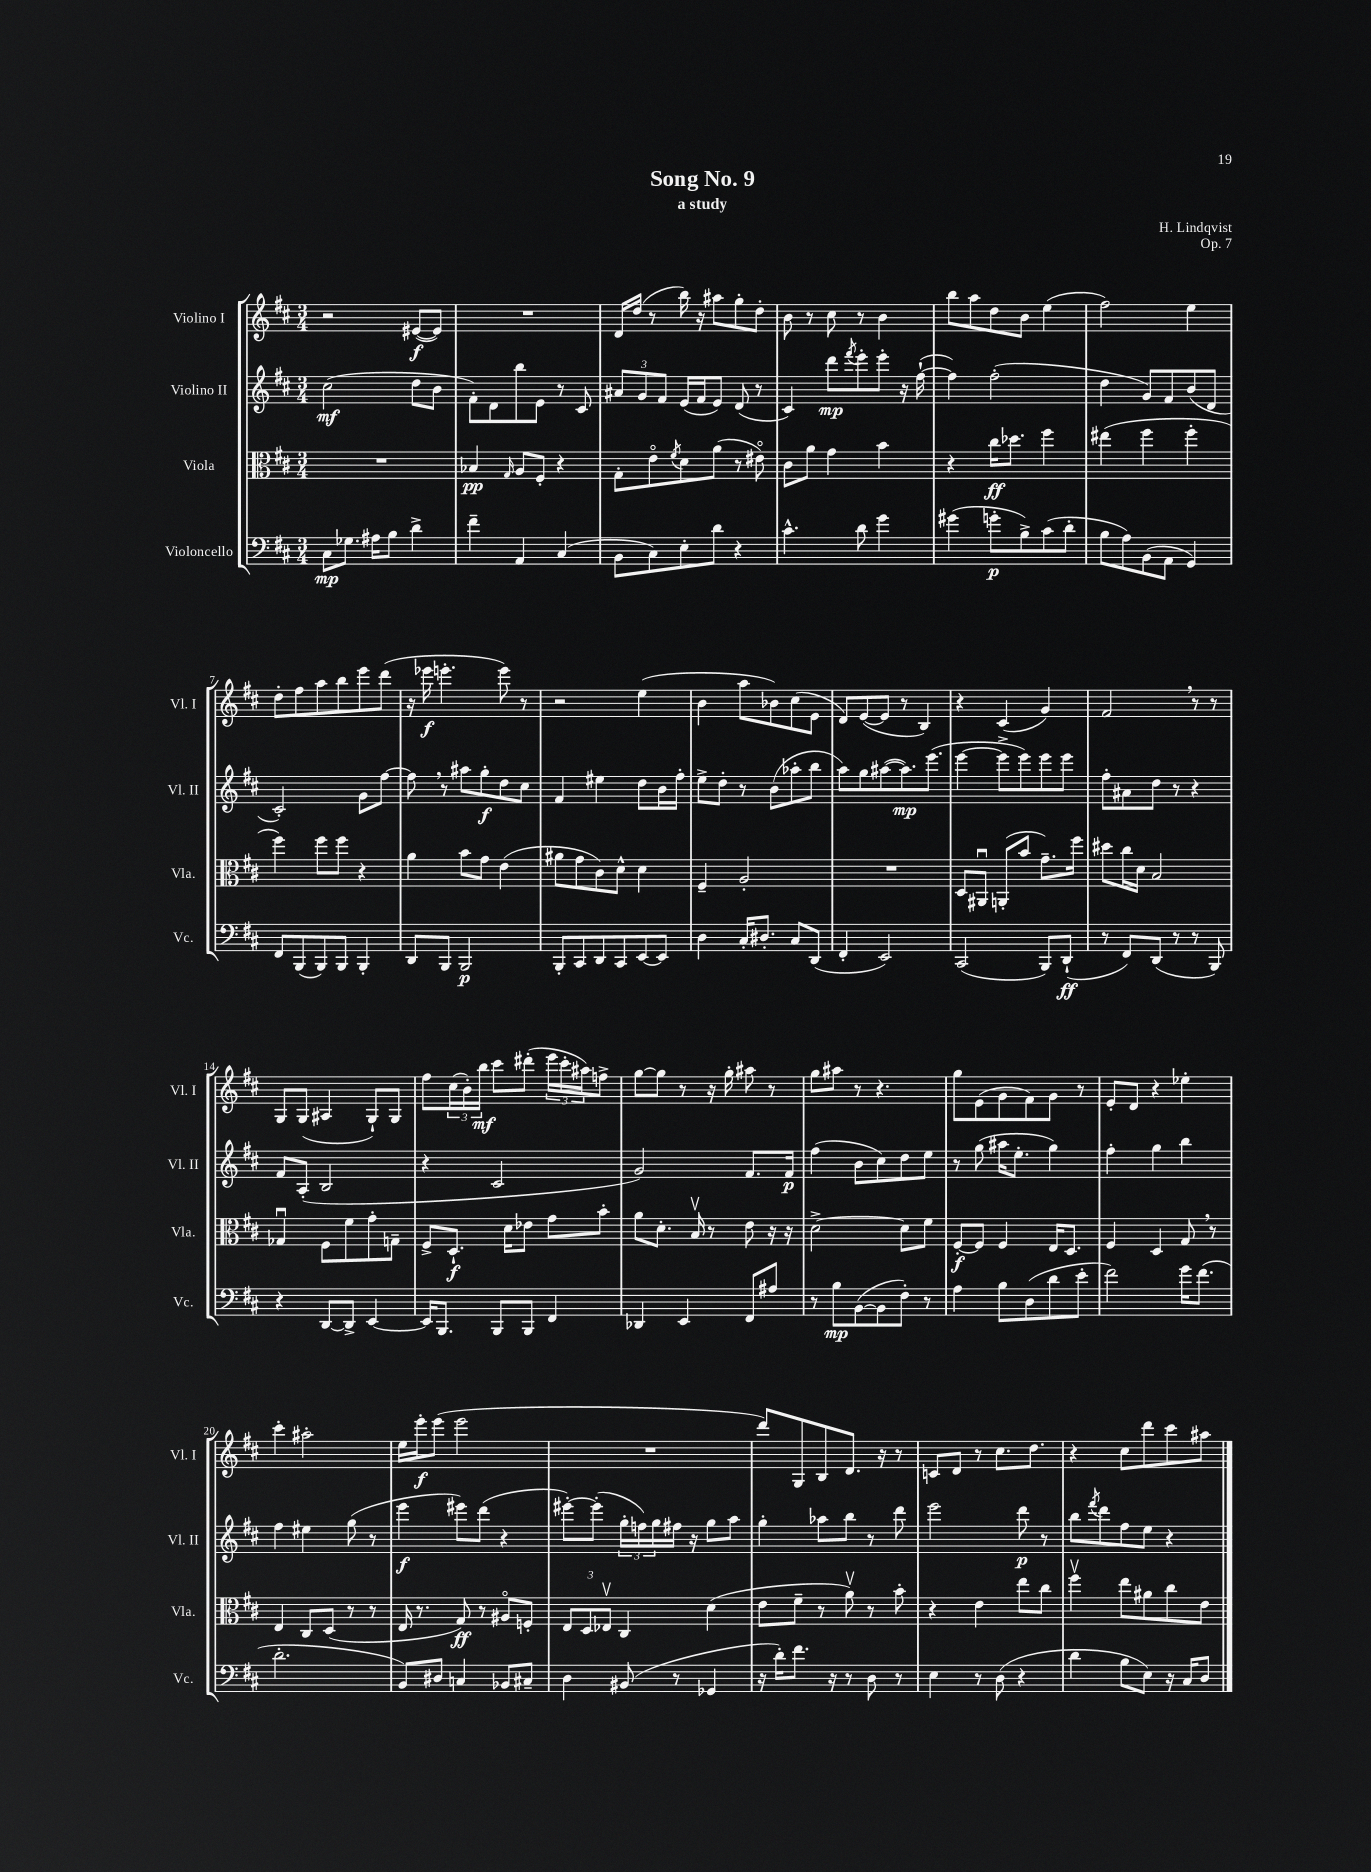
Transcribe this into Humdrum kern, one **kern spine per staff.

**kern	**kern	**kern	**kern
*staff4	*staff3	*staff2	*staff1
*clefF4	*clefC3	*clefG2	*clefG2
*k[f#c#]	*k[f#c#]	*k[f#c#]	*k[f#c#]
*M3/4	*M3/4	*M3/4	*M3/4
8C#	2.r	(2cc#	2r
8.G-	.	.	.
16A#	.	.	.
8B	.	.	.
4d^	.	8dd	([8e#
.	.	8b	8e#])
=	=	=	=
4f#~	4B-	8f#')	2.r
.	.	8d	.
.	16qqG	.	.
4AA	8A	8bb	.
.	8F#'	8e	.
(4C#	4r	8r	.
.	.	8c#	.
=	=	=	=
8BB	8G'	12a#	16d
.	.	.	(16dd
.	.	12g	.
8C#)	8eo	.	8r
.	.	12f#	.
.	8qf#	.	.
8E'	8d	(16e	16bb)
.	.	16f#	16r
8d	(8a	8e)	8aa#
4r	8r	(8d	8gg'
.	8e#o)	8r	8dd'
=	=	=	=
4.c#^^	8c#	4c#)	8b
.	8a	.	8r
.	4g	8ddd	8cc#
.	.	8qfff#	.
8d	.	8eee'	8r
4g	4b	8eee'	4b
.	.	16r	.
.	.	([16ff#`	.
=	=	=	=
(4g#	4r	4ff#])	8bb
.	.	.	8aa
8g'	16cc#	(2ff#'	8dd
.	8.dd-	.	.
8B^)	.	.	8b
(8c#	4ff#	.	(4ee
8d'	.	.	.
=	=	=	=
8B	(4ee#	4dd	2ff#)
8A)	.	.	.
(8BB	4ff#	8g)	.
8AA	.	8f#	.
4GG)	4ff#'	(8b	4ee
.	.	8d	.
=	=	=	=
8FF#	4ff#)	2c#')	8dd'
(8BBB	.	.	8ff#
8BBB)	8ff#	.	8aa
8BBB	8ff#	.	8bb
4BBB'	4r	8g	8eee
.	.	[8ff#	(8ddd
=	=	=	=
8DD	4a	8ff#]	16r
.	.	.	16eee-
8BBB	.	8r	4.eee'
2BBB	8b	8aa#	.
.	8g	8gg'	.
.	(4e	8dd	8eee)
.	.	8cc#	8r
=	=	=	=
8BBB'	8a#	4f#	2r
8CC#	8g	.	.
8DD	8c#)	4ee#	.
8CC#	8d^^	.	.
[8EE	4d	8dd	(4ee
8EE]	.	16b	.
.	.	16ff#'	.
=	=	=	=
4D	4F#~	8ee^	4b
.	.	8dd'	.
16C#'	2A'	8r	8aa
8.D#'	.	.	.
.	.	(8b	8b-)
8C#	.	8aa-'	(8cc#
(8DD	.	8bb	8e
=	=	=	=
4FF#'	2.r	8aa)	8d)
.	.	8gg	([8e
2EE)	.	([8aa#	8e]
.	.	8.aa#])	8r
.	.	.	4B)
.	.	(8.eee	.
=	=	=	=
(2CC#	8D	[4eee	4r
.	8AA#u	.	.
.	(8AA'	8eee^]	(4c#
.	8b	8eee)	.
8BBB)	8.g~)	8eee	4g)
(8DD`	.	8eee	.
.	16ff#	.	.
=	=	=	=
8r	8dd#	8ff#'	2f#
8FF#)	16cc#	8a#	.
.	16d	.	.
(8DD	2B	8dd	.
8r	.	8r	.
8r	.	4r	8r
8BBB)	.	.	8r
=	=	=	=
4r	4G-u	8f#	8G
.	.	(8A'	(8G
[8DD	8F#	2B	4A#
8DD^]	8f#	.	.
[4EE	8g'	.	8G`)
.	8G~	.	8G
=	=	=	=
16EE]	8F#^	4r	8ff#
8.BBB	.	.	.
.	8.D`	.	(24cc#
.	.	.	24b')
.	.	.	24bb
8BBB	.	2c#	8ccc#
.	16d	.	.
8BBB	8e-	.	(8ddd#'
4FF#	8g	.	24eee
.	.	.	24ccc#'
.	.	.	24aa#)
.	8b'	.	8ff^
=	=	=	=
4DD-	8a	2g)	[8gg
.	8.d'	.	8gg]
4EE	.	.	8r
.	16Bv	.	.
.	8r	.	16r
.	.	.	16gg'
8FF#	8e	8.f#	8aa#
8A#	16r	.	8r
.	16r	16f#	.
=	=	=	=
8r	[2d^	(4ff#	8gg
8B	.	.	8aa#
([8BB	.	8b	8r
8BB]	.	8cc#)	4.r
8F#')	8d]	8dd	.
8r	8f#	8ee	.
=	=	=	=
4A	[8F#'	8r	8gg
.	8F#]	(8gg	(8e
8B	4F#	16aa#	8g
.	.	8.ee'	.
(8D	.	.	8f#)
8d	16E	4gg)	8g
.	8.D	.	.
8e'	.	.	8r
=	=	=	=
2f#)	4F#	4ff#'	8e'
.	.	.	8d
.	4D	4gg	4r
16g	8G	4bb	4ee-'
(8.f#	.	.	.
.	8r	.	.
=	=	=	=
2.d'	4E	4ff#	4ccc#'
.	8C#	4ee#	2aa#'
.	(8D	.	.
.	8r	(8gg	.
.	8r	8r	.
=	=	=	=
8BB)	16E	4eee	16ee
.	8.r	.	16eee'
8D#	.	.	(8eee
4C	8G)	8eee#)	2eee
.	8r	(8ddd	.
8BB-	8A#o	4r	.
8C#~	8F'	.	.
=	=	=	=
4D	12E	[8eee#')	2.r
.	12D	.	.
.	.	(8eee#']	.
.	12E-v	.	.
(8BB#	4C#	24gg'	.
.	.	24ff)	.
.	.	24gg	.
8r	.	16ff#	.
.	.	16r	.
4GG-	(4d	8gg	.
.	.	8aa	.
=	=	=	=
16r	8e	4gg'	8ddd)
16d')	.	.	.
8.f#	8f#~	.	8G
.	8r	8aa-	8B
16r	.	.	.
8r	8av)	8bb	8.d
8D	8r	8r	.
.	.	.	16r
8r	8b'	8ddd	8r
=	=	=	=
4E	4r	2eee	8c
.	.	.	8d
8r	4e	.	8r
(8D	.	.	8.cc#
4r	8ee	8ddd	.
.	.	.	8.dd
.	8cc#	8r	.
=	=	=	=
4d	4ff#v	8bb	4r
.	.	8qfff#	.
.	.	8ddd	.
8B	8ee	8ff#	8cc#
8E)	8a#	8ee	8ddd
16r	8cc#	4r	8ccc#
16C#	.	.	.
8D	8e	.	8aa#
==	==	==	==
*-	*-	*-	*-
